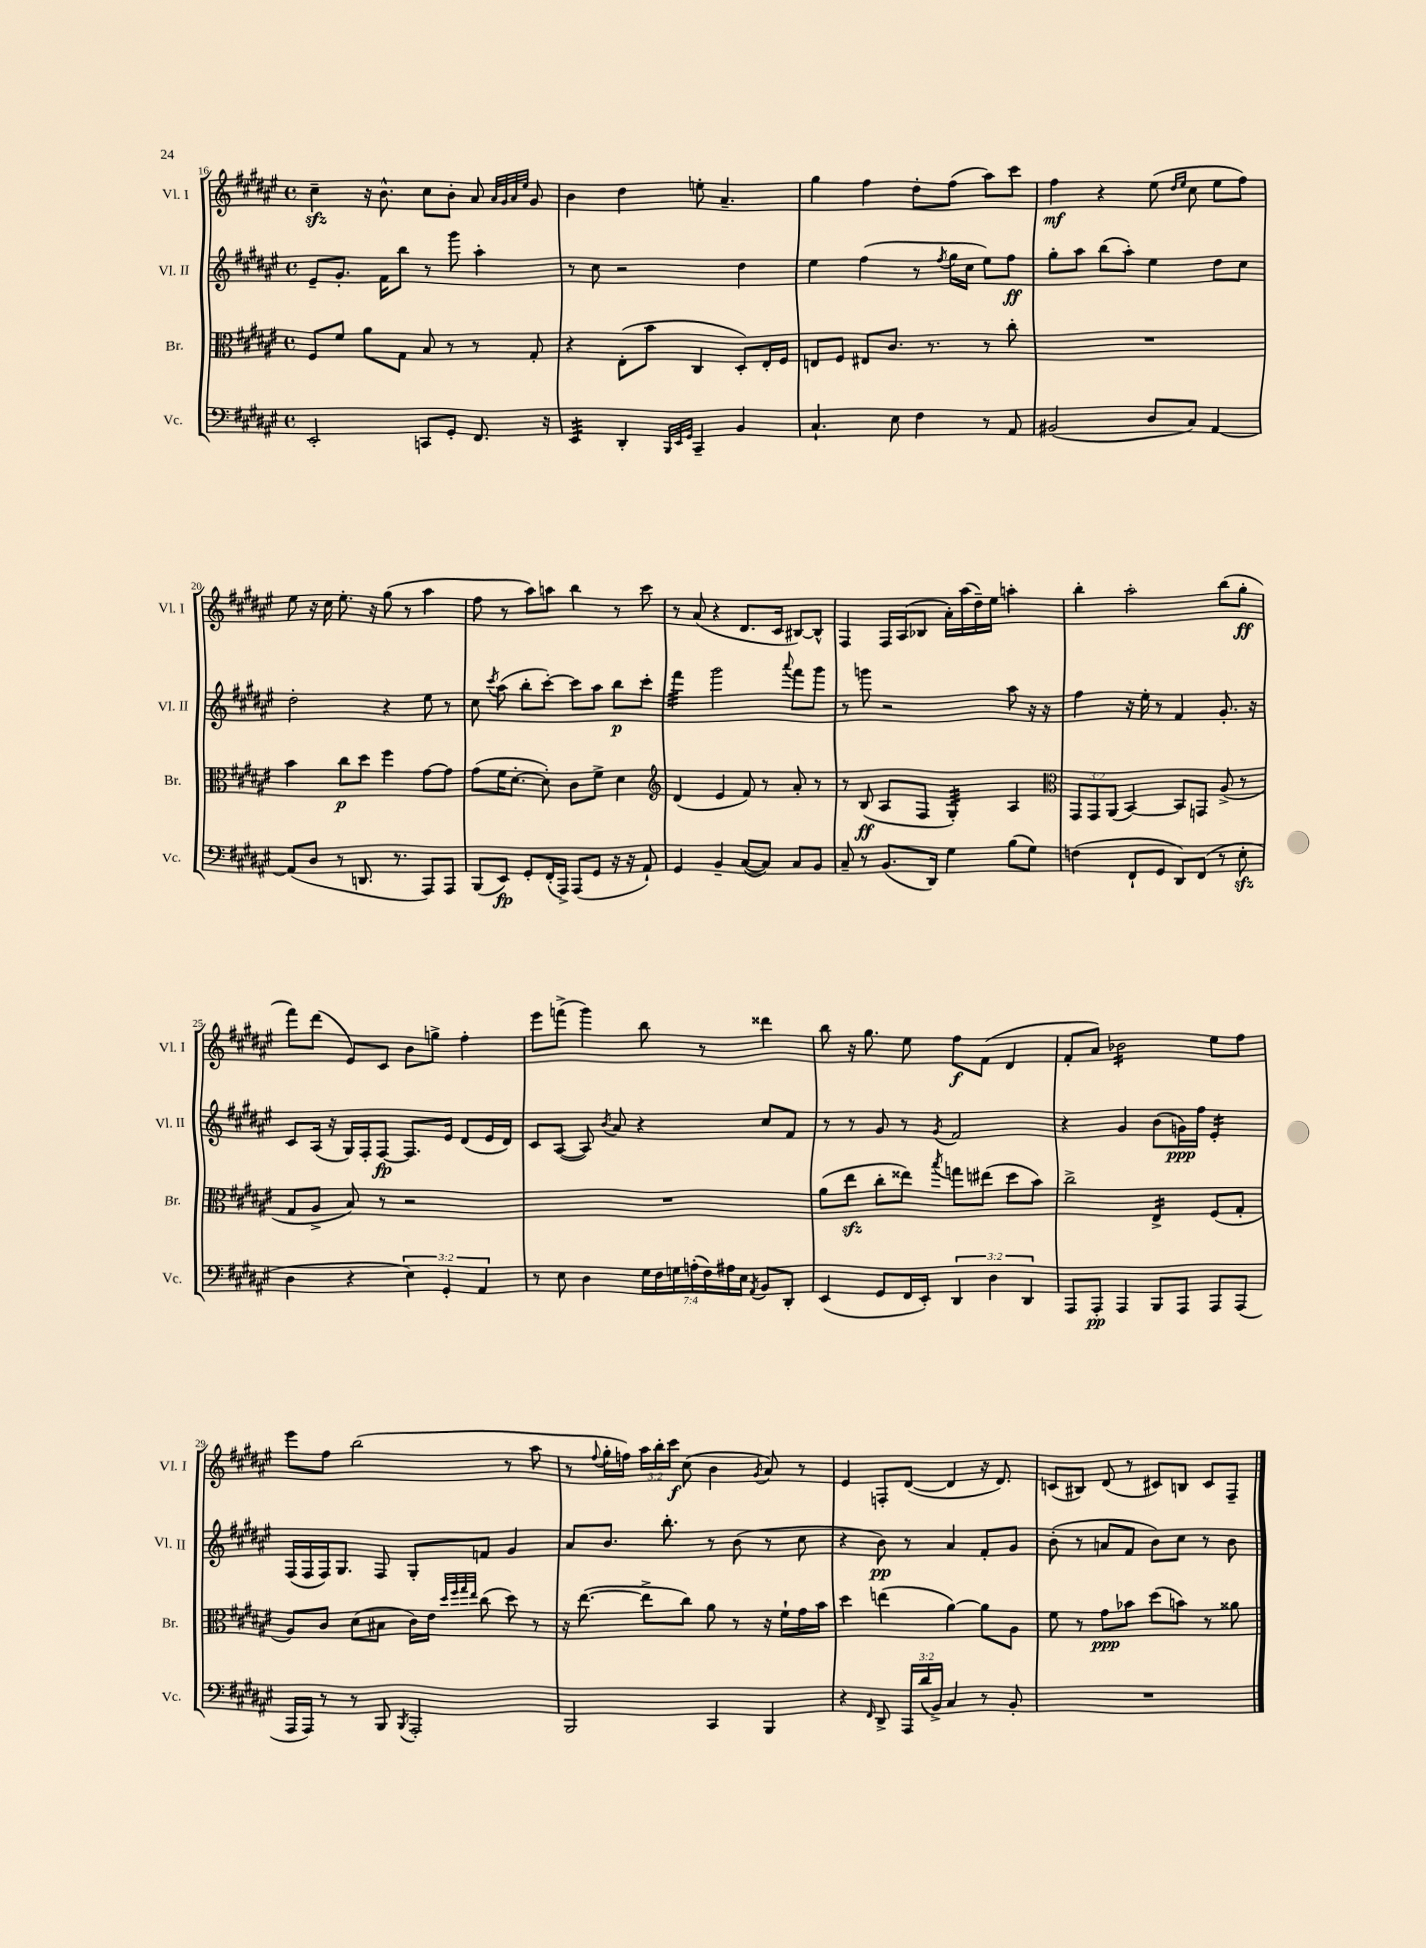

**kern	**kern	**kern	**kern
*staff4	*staff3	*staff2	*staff1
*clefF4	*clefC3	*clefG2	*clefG2
*k[f#c#g#d#a#e#]	*k[f#c#g#d#a#e#]	*k[f#c#g#d#a#e#]	*k[f#c#g#d#a#e#]
*M4/4	*M4/4	*M4/4	*M4/4
*met(c)	*met(c)	*met(c)	*met(c)
2EE#'	8F#	8e#~	4cc#~
.	8f#	8.g#'	.
.	8a#	.	16r
.	.	16f#	8.b^^
.	8G#	8bb	.
8CC	8B	8r	8cc#
8GG#'	8r	8ggg#	8b'
8.FF#	8r	4aa#'	8a#
.	.	.	32qqa#
.	.	.	32qqg#
.	.	.	32qqa#
.	.	.	32qqee#
.	8G#'	.	8g#
16r	.	.	.
=	=	=	=
4EE#	4r	8r	4b
.	.	8cc#	.
4DD#'	(8E#'	2r	4dd#
.	8b	.	.
32qqBBB	.	.	.
32qqEE#	.	.	.
32qqGG#	.	.	.
4CC#~	4C#	.	8ee'
.	.	.	4.a#~
4BB	8D#')	4dd#	.
.	16E#'	.	.
.	16F#	.	.
=	=	=	=
4.C#`	8E	4ee#	4gg#
.	8F#	.	.
.	8E#	(4ff#	4ff#
8E#	8.c#	.	.
4F#	.	8r	8dd#'
.	8.r	.	.
.	.	8qff#	.
.	.	16gg#	(8ff#
.	.	16cc#	.
8r	8r	8ee#)	8aa#)
8AA#	8cc#'	8ff#	8ccc#
=	=	=	=
(2BB#	1r	8gg#'	4ff#
.	.	8aa#	.
.	.	(8bb	4r
.	.	8aa#')	.
8D#	.	4ee#	(8ee#
.	.	.	16qqdd#
.	.	.	16qqee#
8C#)	.	.	8cc#
[4AA#	.	8dd#	8ee#
.	.	8cc#	8ff#)
=	=	=	=
(8AA#]	4b	2dd#'	8ee#
8D#	.	.	16r
.	.	.	16cc#
8r	8cc#	.	8.ee#'
8.DD	8dd#	.	.
.	.	.	16r
.	4ff#	4r	(8gg#
8.r	.	.	.
.	.	.	8r
8AAA#)	[8g#	8ee#	4aa#
8AAA#	8g#]	8r	.
=	=	=	=
(8BBB	(8g#	8cc#	8ff#
.	.	8qccc#	.
8EE#)	16f#	(8aa#	8r
.	[8.d#'	.	.
8GG#'	.	8bb'	8aa#)
(16FF#'	8d#'])	[8ccc#')	8aa
16AAA#^)	.	.	.
(8AAA#	8c#	8ccc#]	4bb
8GG#	8f#^	8aa#	.
16r	4d#	8bb	8r
16r	.	.	.
8AA#`)	.	8ccc#'	8ccc#
=	=	=	=
*	*clefG2	*	*
4GG#	(4d#	4fff#	8r
.	.	.	(8a#
4BB~	4e#	2ggg#	4r
([8C#	8f#)	.	8.d#
8C#])	8r	.	.
.	.	.	16c#
.	.	8qqaaa#	.
8C#	8a#'	8fff#	[8B#)
8BB	8r	8ggg#	8B#^^]
=	=	=	=
8C#~	8r	8r	4F#
8r	(8B	8ggg	.
(8.BB	8A#	2r	16F#
.	.	.	(16A#
.	8F#	.	8B-
16DD#)	.	.	.
4G#	4G#')	.	16a#')
.	.	.	(16aa#
.	.	.	16dd#~)
.	.	.	16ee#
(8B	4A#	8aa#	4aa'
8G#)	.	16r	.
.	.	16r	.
=	=	=	=
*	*clefC3	*	*
(4F	12GG#	4ff#	4bb'
.	12GG#	.	.
.	(12AA#	.	.
8FF#`	[4BB)	16r	2aa#'
.	.	16ee#'	.
8GG#	.	8r	.
8DD#)	8BB]	4f#	.
(8FF#	8GG	.	.
8r	(8A#^	8.g#'	(8bb
8E#'	8r	.	8gg#'
.	.	16r	.
=	=	=	=
4D#	8G#	8c#	8fff#)
.	8A#^	(16A#	(8ddd#
.	.	16r	.
4r	8B)	16G#)	8e#)
.	.	16F#'	.
.	8r	[8F#	8c#
6E#)	2r	8.F#]	8b
.	.	.	8gg^
6GG#'	.	.	.
.	.	16e#	.
.	.	(8d#	4ff#'
6AA#	.	.	.
.	.	16e#	.
.	.	16d#)	.
=	=	=	=
8r	1r	8c#	8eee#
8E#	.	([8A#	(8fff^
4D#	.	8A#])	4ggg#)
.	.	8qb	.
.	.	8a#	.
28G#	.	4r	8bb
28F#	.	.	.
28G	.	.	.
(28A'	.	.	.
.	.	.	8r
28F#)	.	.	.
28A#	.	.	.
28E#	.	.	.
8qAA#	.	.	.
8BB	.	8cc#	4ddd##
8DD#'	.	8f#	.
=	=	=	=
(4EE#	(8a#	8r	8bb
.	8ee#	8r	16r
.	.	.	8.gg#
8GG#	8cc#'	8g#	.
16FF#	8ee##)	8r	8ee#
16EE#')	.	.	.
.	8qbb	8qg#	.
6DD#	8gg	2f#	8ff#
.	(8ee#	.	(8f#
6D#	.	.	.
.	8dd#	.	4d#
6DD#	.	.	.
.	8b)	.	.
=	=	=	=
8AAA#	2cc#^	4r	8f#'
8AAA#'	.	.	8a#)
4AAA#	.	4g#	2b-
8BBB	4E#^	(8b	.
8AAA#	.	16g)	.
.	.	16ff#	.
8AAA#	(8F#	4e#'	8ee#
(8AAA#	8G#'	.	8ff#
=	=	=	=
16AAA#	8A#)	(16F#	8eee#
16AAA#)	.	16F#	.
8r	8c#	16F#)	8ff#
.	.	8.G#	.
8r	(8d#	.	(2bb
8BBB	8B#	8F#	.
8qBBB	.	.	.
2AAA#'	16c#)	8G#'	.
.	16e#	.	.
.	32qqdd#	.	.
.	32qqff#	.	.
.	32qqgg#	.	.
.	32qqee#	.	.
.	(8cc#	8f	.
.	8dd#)	4g#	8r
.	8r	.	8aa#
=	=	=	=
2BBB	16r	8a#	8r
.	([8.ee#	.	.
.	.	.	8qqff#
.	.	8.b	16gg#'
.	.	.	16ff)
.	8ee#^]	.	24aa#
.	.	.	24bb'
.	.	8.bb'	.
.	.	.	24ccc#
.	8cc#)	.	(8cc#
4CC#	8a#	8r	4b
.	8r	(8b	.
.	.	.	8qg#
4BBB	16r	8r	8a#)
.	16f#`	.	.
.	16g#	8cc#	8r
.	16b	.	.
=	=	=	=
4r	4dd#	4r	4e#
16qqFF#	.	.	.
8DD#^	(4ee	8b)	8F'
24AAA#	.	8r	([8d#
(24d#	.	.	.
24BB^)	.	.	.
4C#	[4a#)	4a#	4d#]
8r	8a#]	8f#'	16r
.	.	.	8.d#)
8BB'	8A#	8g#	.
=	=	=	=
1r	8f#	(8b'	(8c
.	8r	8r	8B#)
.	8g#	8a	(8d#
.	8b-	8f#	8r
.	(8dd#	8b)	8c#)
.	8b)	8cc#	8B
.	8r	8r	8c#
.	8a##	8b	8F#~
==	==	==	==
*-	*-	*-	*-
